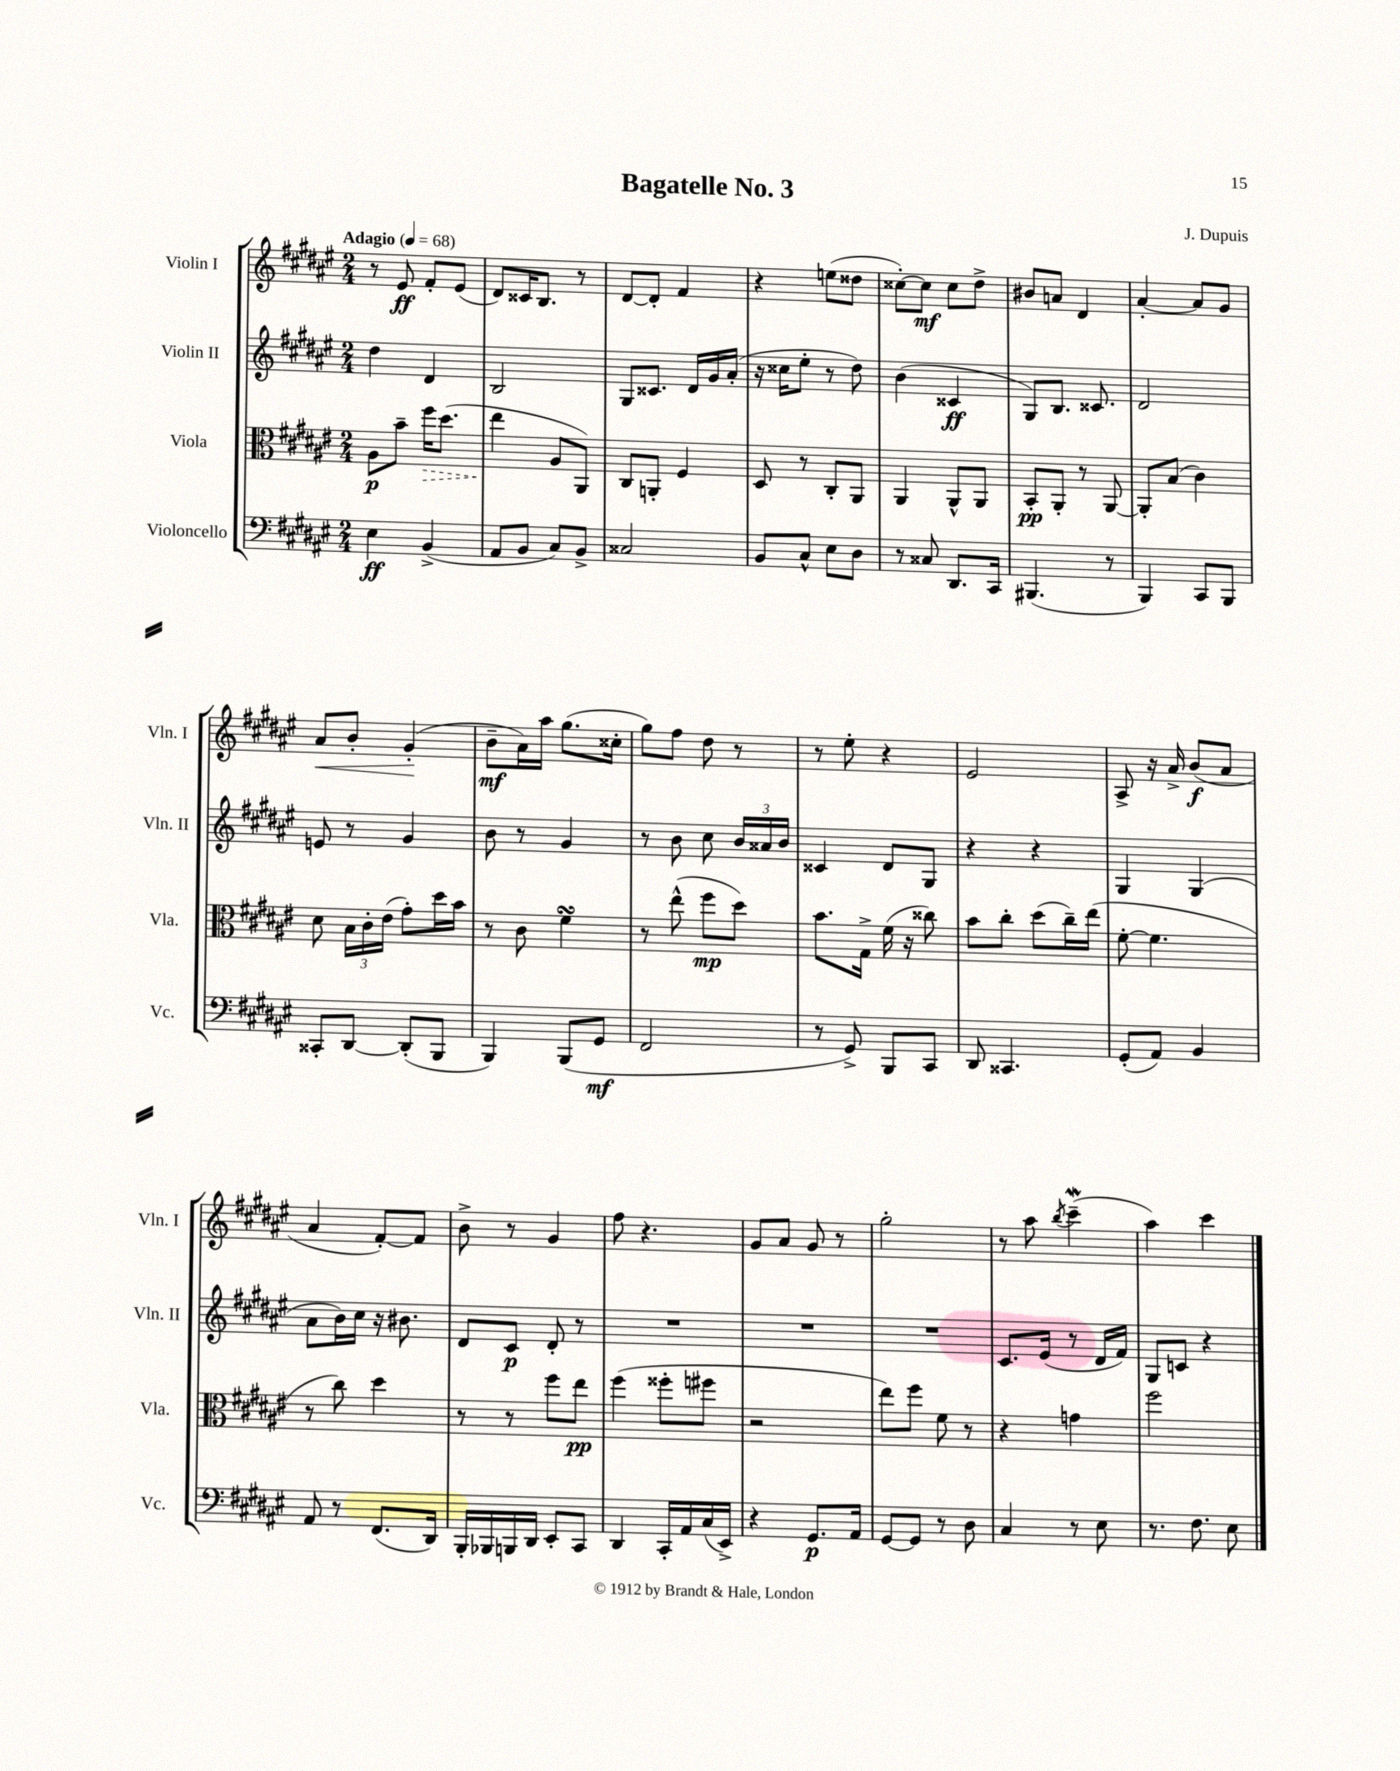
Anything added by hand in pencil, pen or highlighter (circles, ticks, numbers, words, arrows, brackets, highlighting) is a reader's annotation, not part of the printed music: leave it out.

**kern	**kern	**kern	**kern
*staff4	*staff3	*staff2	*staff1
*clefF4	*clefC3	*clefG2	*clefG2
*k[f#c#g#d#a#e#]	*k[f#c#g#d#a#e#]	*k[f#c#g#d#a#e#]	*k[f#c#g#d#a#e#]
*M2/4	*M2/4	*M2/4	*M2/4
*MM68	*MM68	*MM68	*MM68
4E#	8A#	4dd#	8r
.	8b~	.	8e#
(4BB^	16ff#	4d#	8f#'
.	(8.dd#	.	.
.	.	.	(8e#
=	=	=	=
8AA#	4ee#	2B	8d#)
8BB	.	.	16c##
.	.	.	8.B
8C#)	8A#	.	.
8BB^	8AA#)	.	8r
=	=	=	=
2C##	8C#	8G#	[8d#
.	8AA'	8.c##	8d#']
.	4F#	.	4f#
.	.	16d#	.
.	.	16g#	.
.	.	(16a#'	.
=	=	=	=
8BB	8D#	16r	4r
.	.	16cc##	.
8C#^^	8r	8ee#'	.
8E#	8C#'	8r	(8ee
8D#	8AA#	8dd#)	8dd##
=	=	=	=
8r	4AA#	(4b	[8cc##')
8C##	.	.	8cc##]
8.DD#	8AA#^^	4c##	8cc##
.	8AA#	.	8dd#^
16CC#	.	.	.
=	=	=	=
(4.BBB#	8BB'	8G#)	8b#
.	8AA#'	8.B	8a
.	8r	.	4d#
.	.	8.c##	.
8r	[8AA#	.	.
=	=	=	=
4BBB)	8AA#']	2d#	[4a#'
.	(8B	.	.
8CC#	4c#)	.	8a#]
8BBB	.	.	8g#
=	=	=	=
8CC##'	8d#	8e	8a#
[8DD#	24B	8r	8b'
.	24c#'	.	.
.	(24e#	.	.
(8DD#']	8g#')	4g#	(4g#'
8BBB	16dd#	.	.
.	16b	.	.
=	=	=	=
4BBB)	8r	8b	8b~
.	8c#	8r	16a#)
.	.	.	16aa#
(8BBB	4f#	4g#	(8.gg#
8GG#	.	.	.
.	.	.	16cc##'
=	=	=	=
2FF#	8r	8r	8gg#)
.	(8ee#^^	8b	8ff#
.	8ff#	8cc#	8dd#
.	8dd#)	24b	8r
.	.	24a##	.
.	.	24b	.
=	=	=	=
8r	8.b	4c##	8r
8GG#^)	.	.	8ee#'
.	16G#^	.	.
8BBB	(16f#	8d#	4r
.	16r	.	.
8CC#	8cc##)	8G#	.
=	=	=	=
8DD#	8b	4r	2e#
4.CC##	8cc#'	.	.
.	(8dd#	4r	.
.	16cc#~)	.	.
.	(16ee#	.	.
=	=	=	=
(8GG#'	[8f#'	4G#	8A#^
8AA#)	4.f#]	.	16r
.	.	.	16a#^
4BB	.	(4G#	(8b
.	.	.	8a#
=	=	=	=
8AA#	8r	8a#	4a#
8r	8cc#)	16b)	.
.	.	16cc#	.
(8.FF#	4dd#	16r	[8f#')
.	.	8.b#	.
.	.	.	8f#]
16DD#)	.	.	.
=	=	=	=
16BBB'	8r	8d#	8b^
16BBB-	.	.	.
16BBB	8r	8c#	8r
16DD#	.	.	.
8EE#'	8ff#	8d#'	4g#
8CC#	8ee#	8r	.
=	=	=	=
4DD#	(4ff#	2r	8ff#
.	.	.	4.r
16CC#'	8ff##'	.	.
16AA#	.	.	.
(16C#	8ff#	.	.
16EE#^)	.	.	.
=	=	=	=
4r	2r	2r	8g#
.	.	.	8a#
8.GG#	.	.	8g#
.	.	.	8r
16AA#	.	.	.
=	=	=	=
[8GG#	8ee#)	2r	2gg#'
8GG#]	8ff#	.	.
8r	8f#	.	.
8D#	8r	.	.
=	=	=	=
4C#	4r	8.c#	8r
.	.	.	8aa#
.	.	(16e#	.
.	.	.	8qbb
8r	4g	8r	(4ccc#~
8E#	.	16d#	.
.	.	16f#)	.
=	=	=	=
8.r	2ff#	8G#	4aa#)
.	.	8c	.
8.F#	.	.	.
.	.	4r	4ccc#
8E#	.	.	.
==	==	==	==
*-	*-	*-	*-
